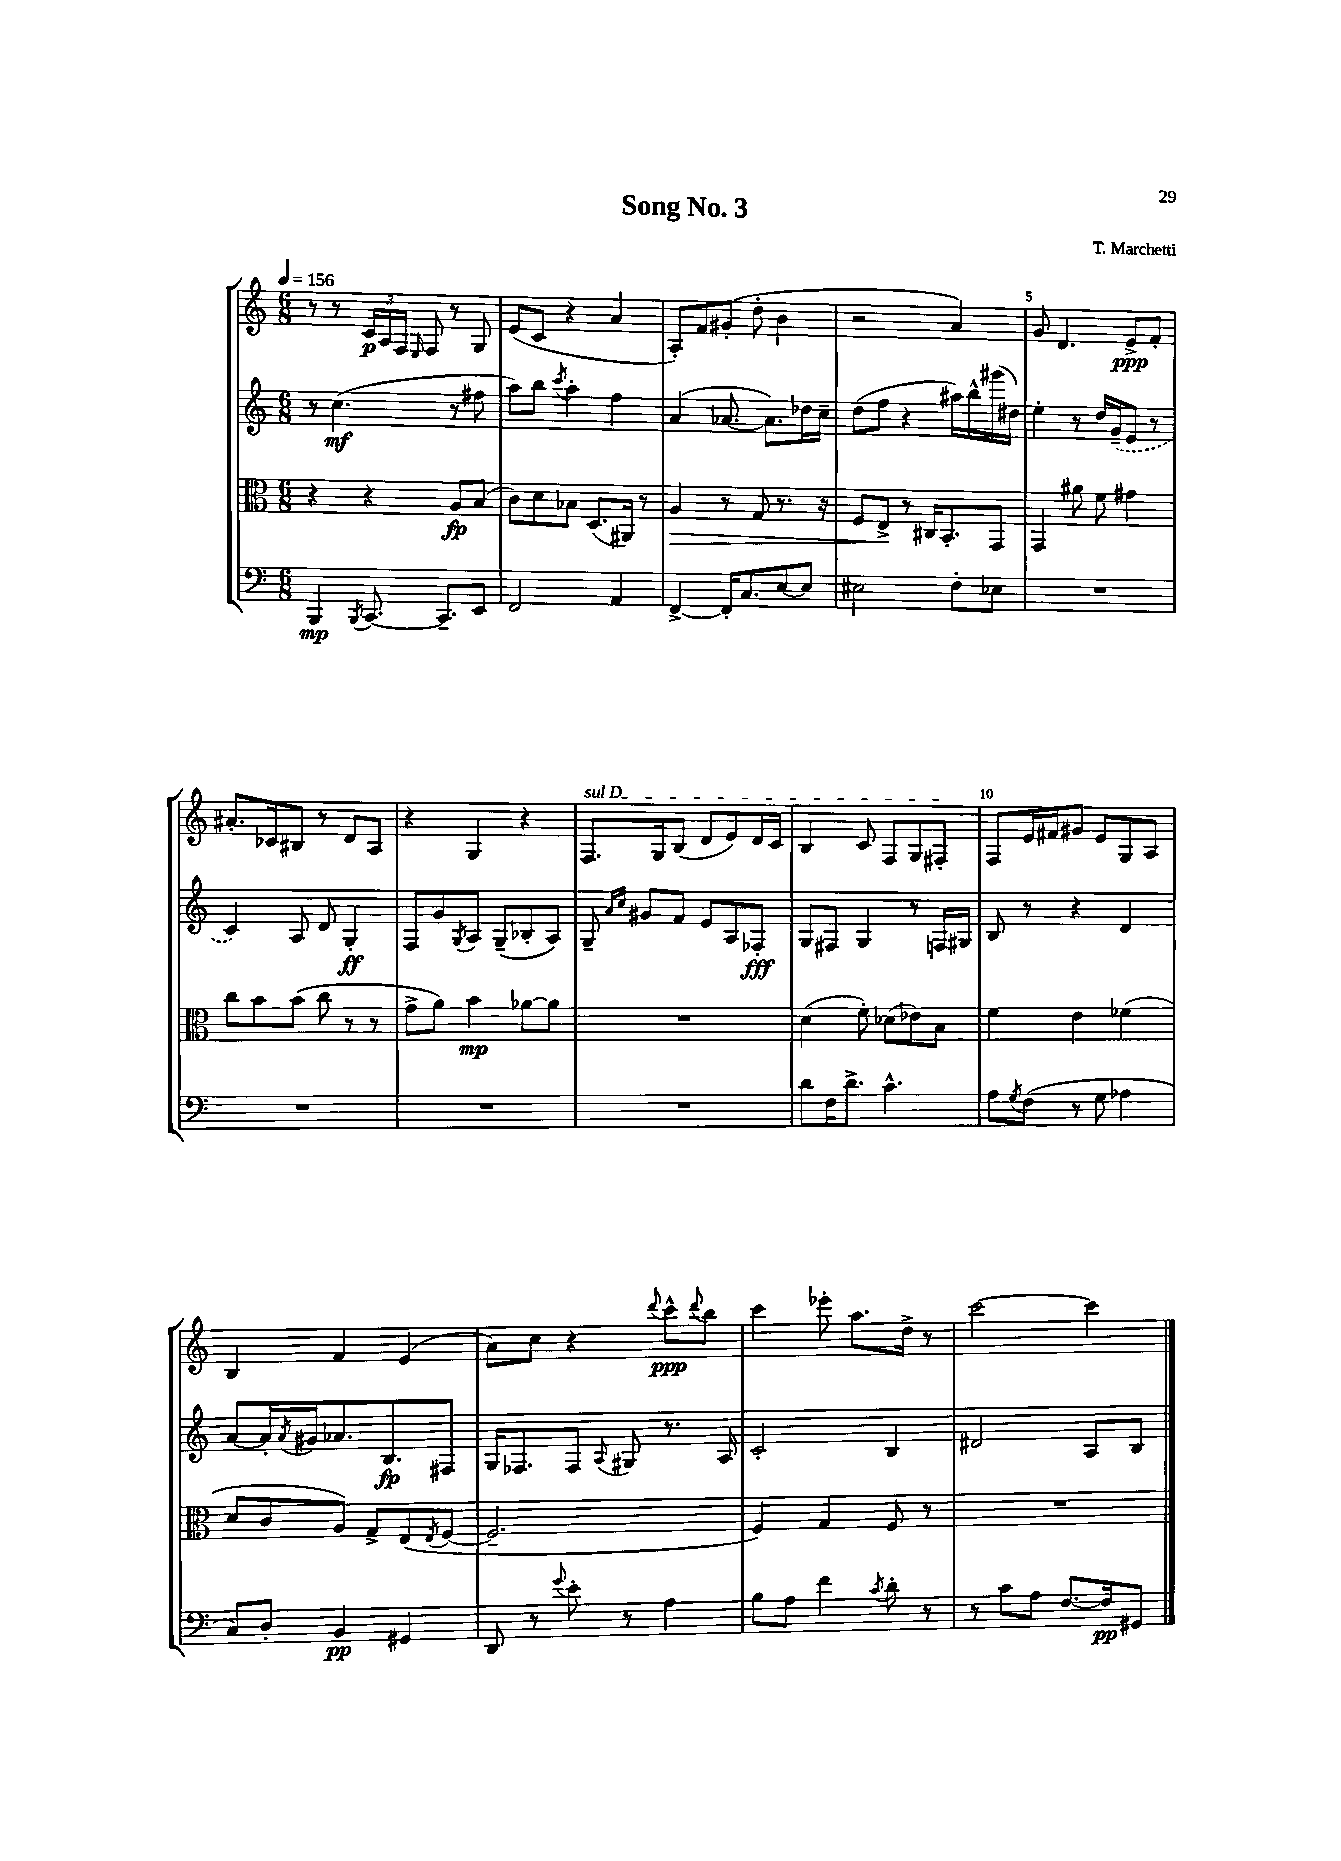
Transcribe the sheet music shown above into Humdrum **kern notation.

**kern	**dynam	**kern	**dynam	**kern	**dynam	**kern	**dynam
*part4	*part4	*part3	*part3	*part2	*part2	*part1	*part1
*staff4	*staff4	*staff3	*staff3	*staff2	*staff2	*staff1	*staff1
*clefF4	*	*clefC3	*	*clefG2	*	*clefG2	*
*k[]	*	*k[]	*	*k[]	*	*k[]	*
*M6/8	*	*M6/8	*	*M6/8	*	*M6/8	*
*MM156	*	*MM156	*	*MM156	*	*MM156	*
=1	=1	=1	=1	=1	=1	=1	=1
4BBB/	mp	4r	.	8r	.	8r	.
.	.	.	.	(4.cc\	mf	8r	.
8qBBB/	.	.	.	.	.	.	.
[8.CC/	.	4r	.	.	.	24c/LL	p
.	.	.	.	.	.	24A/	.
.	.	.	.	.	.	24F/JJ	.
.	.	.	.	.	.	16qqE/	.
.	.	.	.	.	.	8F/	.
8.CC~/L]	.	.	.	.	.	.	.
.	.	8A/L	fp	8r	.	8r	.
8EE/J	.	(8B/J	.	8ff#X\	.	8G/	.
=2	=2	=2	=2	=2	=2	=2	=2
2FF/	.	8c\L)	.	8aa\L)	.	(8e/L	.
.	.	8d\	.	8bb\J	.	8c/J	.
.	.	.	.	8qccc/	.	.	.
.	.	8B-X\J	.	4aa'\	.	4r	.
.	.	(8.D/L	.	.	.	.	.
4AA/	.	.	.	4ff\	.	4a/	.
.	.	16AA#X/Jk)	.	.	.	.	.
.	.	8r	.	.	.	.	.
=3	=3	=3	=3	=3	=3	=3	=3
!	!	!	!LO:HP:b	!	!	!	!
[4FF^/	.	4A/	>	(4a/	.	8A'/L)	.
.	.	.	.	.	.	8f/	.
16FF'/KL]	.	8r	.	[8.a-X/	.	(8g#X'/J	.
8.C/	.	.	.	.	.	.	.
.	.	8G/	.	.	.	8dd'\	.
.	.	.	.	8.a-\L])	.	.	.
[8E/	.	8.r	.	.	.	4b\	.
8E/J]	.	.	.	16dd-X\L	.	.	.
.	.	16r	.	16cc~\JJ	.	.	.
=4	=4	=4	=4	=4	=4	=4	=4
2E#X\	.	8F/L	.	(8dd\L	.	2r	.
.	.	8E^/J	.	8ff\J	.	.	.
.	.	8r	]	4r	.	.	.
.	.	16C#X/KL	.	.	.	.	.
.	.	8.BB'/	.	.	.	.	.
8F'\L	.	.	.	16aa#X\LL)	.	4a/)	.
.	.	.	.	16bb^^\	.	.	.
8E-X\J	.	8GG/J	.	(16ggg#X\	.	.	.
.	.	.	.	16dd#X\JJ)	.	.	.
=5	=5	=5	=5	=5	=5	=5	=5
2.r	.	4GG/	.	4ee'\	.	8g/	.
.	.	.	.	.	.	4.d/	.
.	.	8a#X\	.	8r	.	.	.
.	.	8f\	.	16dd/LL	.	.	.
.	.	.	.	(16g~/J	.	.	.
.	.	4g#X\	.	8e/J	.	8e^/L	ppp
.	.	.	.	8r	.	8f'/J	.
!!LO:LB:g=z
=6	=6	=6	=6	=6	=6	=6	=6
2.r	.	8cc\L	.	4c/)	.	8.a#X'/L	.
.	.	8b\	.	.	.	.	.
.	.	.	.	.	.	16c-X/k	.
.	.	(8b\J	.	8A/	.	8B#X/J	.
.	.	8cc\	.	8d/	.	8r	.
.	.	8r	.	4G'/	ff	8d/L	.
.	.	8r	.	.	.	8A/J	.
=7	=7	=7	=7	=7	=7	=7	=7
2.r	.	8g^\L	.	8F/L	.	4r	.
.	.	8a\J)	.	8g/	.	.	.
.	.	.	.	8qG/	.	.	.
.	.	4b\	mp	8A/J	.	4G/	.
.	.	.	.	(8G~/L	.	.	.
.	.	[8a-X\L	.	8B-X'/	.	4r	.
.	.	8a-\J]	.	8A/J)	.	.	.
=8	=8	=8	=8	=8	=8	=8	=8
!	!	!	!	!	!	!LO:TX:a:i:t=sul D	!
2.r	.	2.r	.	8G~/	.	8.F/L	.
.	.	.	.	16qqa/LL	.	.	.
.	.	.	.	16qqcc/JJ	.	.	.
.	.	.	.	8g#X/L	.	.	.
.	.	.	.	.	.	16G/k	.
.	.	.	.	8f/J	.	(8B/J	.
.	.	.	.	8e/L	.	8d/L	.
.	.	.	.	8A/	.	8e/)	.
.	.	.	.	8F-X'/J	fff	16d/L	.
.	.	.	.	.	.	16c/JJ	.
=9	=9	=9	=9	=9	=9	=9	=9
8d\L	.	(4d\	.	8G/L	.	4B/	.
16F\K	.	.	.	8F#X/J	.	.	.
8.d^\J	.	.	.	.	.	.	.
.	.	8f'\)	.	4G/	.	8c/	.
4.c^^\	.	(8d-X\L	.	.	.	8F/L	.
.	.	8e-X\)	.	8r	.	8G/	.
.	.	8B\J	.	16Fn/LL	.	8F#X'/J	.
.	.	.	.	16G#X/JJ	.	.	.
=10	=10	=10	=10	=10	=10	=10	=10
8A\L	.	4f\	.	8B/	.	8F/L	.
8qG/	.	.	.	.	.	.	.
(8F\J	.	.	.	8r	.	16e/L	.
.	.	.	.	.	.	16f#X/J	.
8r	.	4e\	.	4r	.	8g#X/J	.
8G\	.	.	.	.	.	8e/L	.
4A-X\	.	(4f-X\	.	4d/	.	8G/	.
.	.	.	.	.	.	8A/J	.
!!LO:LB:g=z
=11	=11	=11	=11	=11	=11	=11	=11
8C/L)	.	8d/L	.	[8a/L	.	4B/	.
8D'/J	.	8c/	.	16a'/L]	.	.	.
.	.	.	.	8qa/	.	.	.
.	.	.	.	16g#X/J	.	.	.
4BB/	pp	8A/J)	.	8.a-X/	.	4f/	.
.	.	8G^/L	.	.	.	.	.
.	.	.	.	8.B/	fp	.	.
4GG#X/	.	(8E/	.	.	.	(4e/	.
.	.	8qE/	.	.	.	.	.
.	.	[8F/J	.	8F#X/J	.	.	.
=12	=12	=12	=12	=12	=12	=12	=12
8DD/	.	2.F~/]	.	16G/KL	.	8a\L)	.
.	.	.	.	8.F-X/	.	.	.
8r	.	.	.	.	.	8cc\J	.
8qqg/	.	.	.	.	.	.	.
8e'\	.	.	.	8F-/J	.	4r	.
.	.	.	.	8qqA/	.	.	.
8r	.	.	.	8G#X/	.	.	.
.	.	.	.	.	.	8qqddd/	.
4A\	.	.	.	8.r	.	8ccc^^\L	ppp
.	.	.	.	.	.	8qqddd/	.
.	.	.	.	.	.	8bb\J	.
.	.	.	.	16A/	.	.	.
=13	=13	=13	=13	=13	=13	=13	=13
8B\L	.	4F/)	.	2c'/	.	4ccc\	.
8A\J	.	.	.	.	.	.	.
4f\	.	4G/	.	.	.	8eee-X'\	.
.	.	.	.	.	.	8.aa\L	.
8qc/	.	.	.	.	.	.	.
8d'\	.	8F/	.	4B/	.	.	.
.	.	.	.	.	.	16dd^\Jk	.
8r	.	8r	.	.	.	8r	.
=14	=14	=14	=14	=14	=14	=14	=14
8r	.	2.r	.	2d#X/	.	[2ccc\	.
8c\L	.	.	.	.	.	.	.
8A\J	.	.	.	.	.	.	.
[8.F/L	.	.	.	.	.	.	.
.	.	.	.	8A/L	.	4ccc\]	.
16F/k]	pp	.	.	.	.	.	.
8GG#X/J	.	.	.	8B/J	.	.	.
==	==	==	==	==	==	==	==
*-	*-	*-	*-	*-	*-	*-	*-
